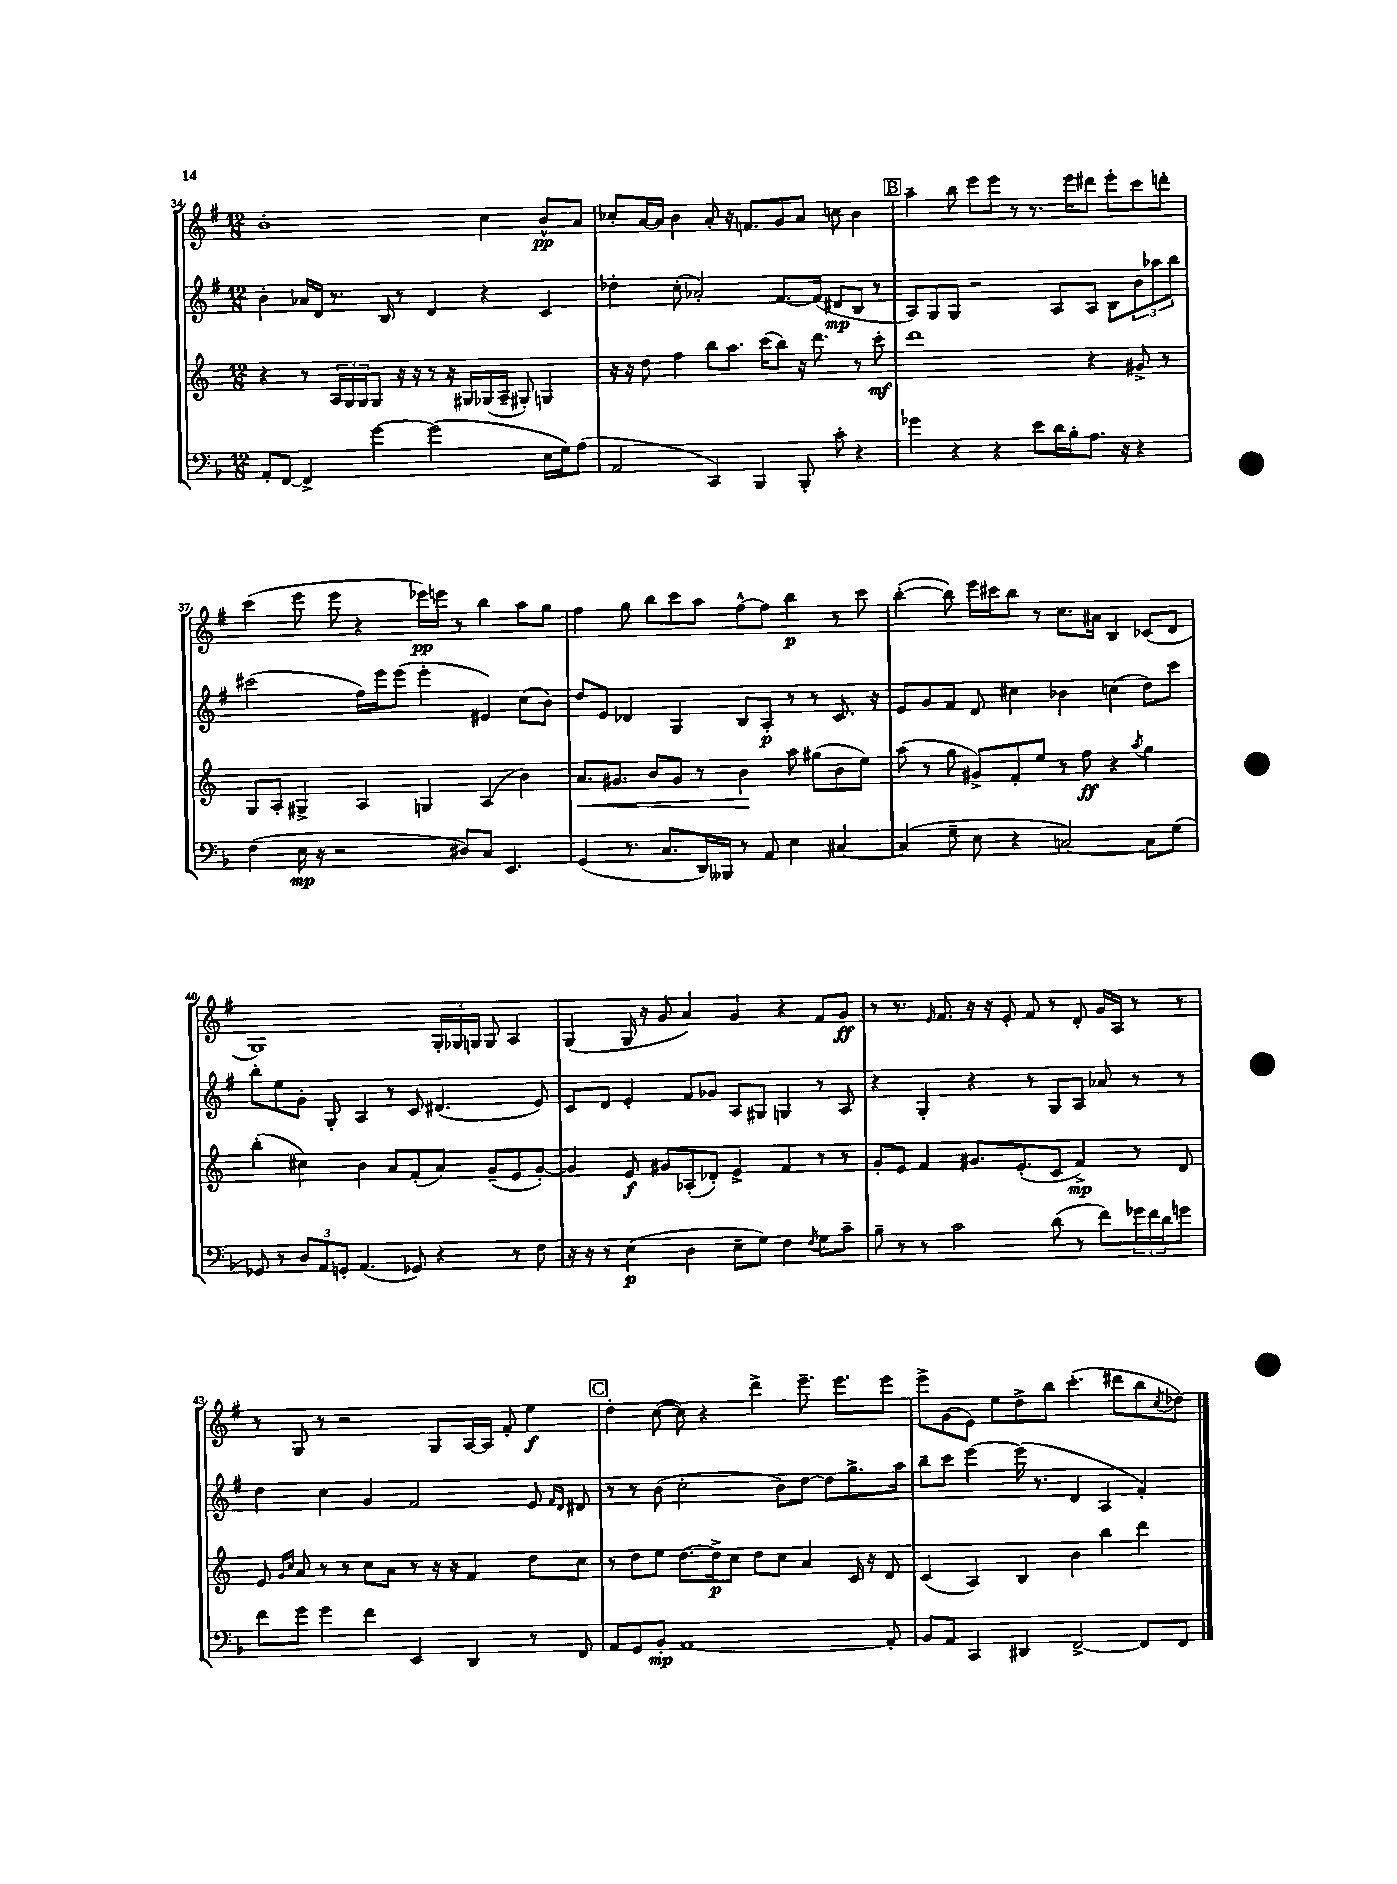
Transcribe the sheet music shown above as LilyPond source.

<<
\new StaffGroup <<
\new Staff = "s0" {
    \clef treble \key g \major \numericTimeSignature \time 12/8
    b'1-. c''4 b'8-^\pp a'8 |
    ces''8-. a'16~ a'16 b'4 a'8-. r16 f'8. g'8 a'8 c''8 b'4 |
    \mark \markup { \box "B" } a''4-- b''8 e'''8 e'''8 r8 r8. e'''16 dis'''8 e'''8-. c'''8 d'''8-. |
    c'''4( e'''8 e'''8 r4 ees'''16\pp) e'''16 r8 b''4 a''8 g''8 |
    fis''4 g''8 b''8 c'''8 a''8 fis''8~-^ fis''8 b''4\p r8 c'''8 |
    b''4~-.( b''8) e'''16 cis'''16 b''8 r8 c''8. ais'16 b4 ces'8( d'8 |
    g1) \tuplet 3/2 { g16-. ges16 g16 } g8 a4 |
    g4( g16 r16 g'8 a'4) g'4 r4 fis'8 g'8\ff |
    r8 r8. \grace { e'16 } fis'8. r16 r16 e'8-. fis'8 r8 d'8-. g'16 a16 r8 r8 |
    r8 g8 r8 r2 g8 a16~ a16 fis'8-. e''4\f |
    \mark \markup { \box "C" } d''4-. c''8~( c''8) r4 d'''4-> e'''8.-- e'''8. e'''8 |
    e'''8-> g'8( e'8) e''8 d''8-> b''8 c'''4.-.( dis'''8 b''8 \acciaccatura { c''8 } des''8) \bar "|." |
}
\new Staff = "s1" {
    \clef treble \key g \major \numericTimeSignature \time 12/8
    b'4-. aes'16 d'16 r8. b16 r8 d'4 r4 c'4 |
    des''4-. c''8-.( aes'2-.) fis'8.~ fis'16( dis'8\mp b8 r8 |
    \mark \markup { \box "B" } a8) g8 g8 r2 a8 a8 b8 \tuplet 3/2 { b'8 aes''8 b''8 } |
    cis'''2( fis''16) e'''16 e'''8( e'''4-. eis'4) c''8( b'8) |
    d''8 e'8 des'4 g4 b8 a8-.\p r8 r8 c'8. r16 |
    e'8 g'8 fis'8 d'8 cis''4 bes'4 c''4( d''8) c'''8 |
    b''8-. e''8 g'8-. g8-. a4 r8 c'8 dis'4.( e'8) |
    c'8 d'8 e'4-. fis'8 ges'8 a8 gis8 g4 r8 a8 |
    r4 g4-. r4 r8 g8 a8 aes'8 r8 r8 |
    d''4 c''4 g'4 fis'2 e'8 \grace { fis'16 d'16 } dis'8 |
    \mark \markup { \box "C" } r8 r8 b'8( c''2-. b'8) d''8~ d''8 g''8.-> a''16 |
    b''8-- c'''8 e'''4~ e'''16( r8. d'4 a4 fis'4-.) \bar "|." |
}
\new Staff = "s2" {
    \clef treble \key c \major \numericTimeSignature \time 12/8
    r4 r8 \tuplet 3/2 { a16 g16 g16 } g8 r16 r16 r8 r16 gis16 ges16( a16-- gis8-.) g4 |
    r16 r16 d''8 f''4 b''8 a''8. c'''16( b''8) r16 d'''8. r8 c'''8-.\mf |
    \mark \markup { \box "B" } d'''1 r4 gis'8-> r8 |
    g8 a8-. gis4-> a4 g4 a4( b'4) |
    a'8.\< gis'8. b'8 gis'8 r8 b'4\! a''8 gis''8( b'8 e''8) |
    a''8( r8 g''8 gis'8->) f'8-. e''8 r8 f''8\ff r4 \acciaccatura { a''8 } g''4 |
    b''4-.( cis''4) b'4 a'8 f'8-.( a'8) g'8--( e'8 g'8~-.) |
    g'4 e'8\f gis'8 aes8-.( des'8-.) e'4-> f'4 r8 r8 |
    g'8-. e'8 f'4 gis'8. e'8.-.( c'8 f'4->\mp) r8 d'8 |
    e'8 \grace { g'16 c''16 } a'8 r8 r8 c''8 a'8 r8 r16 r16 f'4 d''8 c''8 |
    \mark \markup { \box "C" } r8 d''8 e''8 d''8.~ d''16->\p c''8 d''8 c''8 a'4 c'16 r16 d'8 |
    c'4( a4) b4 b'4 b''4 d'''4 \bar "|." |
}
\new Staff = "s3" {
    \clef bass \key f \major \numericTimeSignature \time 12/8
    a,8-. f,8~ f,4-> g'4~ g'2( e16 g16) a8( |
    a,2 c,4) bes,,4 bes,,8-. c'8-. r4 |
    \mark \markup { \box "B" } ges'4 r4 r4 e'8 d'16 bes16-. a8. r16 r4 |
    f4( e16\mp r16 r2 dis8) c8 e,4. |
    g,4( r8. c8. d,16) beses,,16 r8 a,8 e4 cis4~ |
    cis4( g8-- e8 r4 c2~) c8 g8( |
    ges,8) r8 \tuplet 3/2 { d8 a,8 g,8-. } a,4.( ges,8) r4 r8 f8 |
    r16 r16 r8 e4\p( d4 e8-- g8) f4 \acciaccatura { f8 } g8 c'8-- |
    bes8-- r8 r8 c'2 d'8( r8 f'8) \tuplet 3/2 { ges'16 f'16 d'16 } g'8 |
    f'8 g'8 g'4 f'4 e,4 d,4 r8 f,8 |
    \mark \markup { \box "C" } a,8 g,8 bes,8-.\mp a,1~ a,8-. |
    bes,8 a,8 c,4 dis,4 f,2~-> f,8 f,8 \bar "|." |
}
>>
>>
\layout { \context { \Score currentBarNumber = #34 } }
